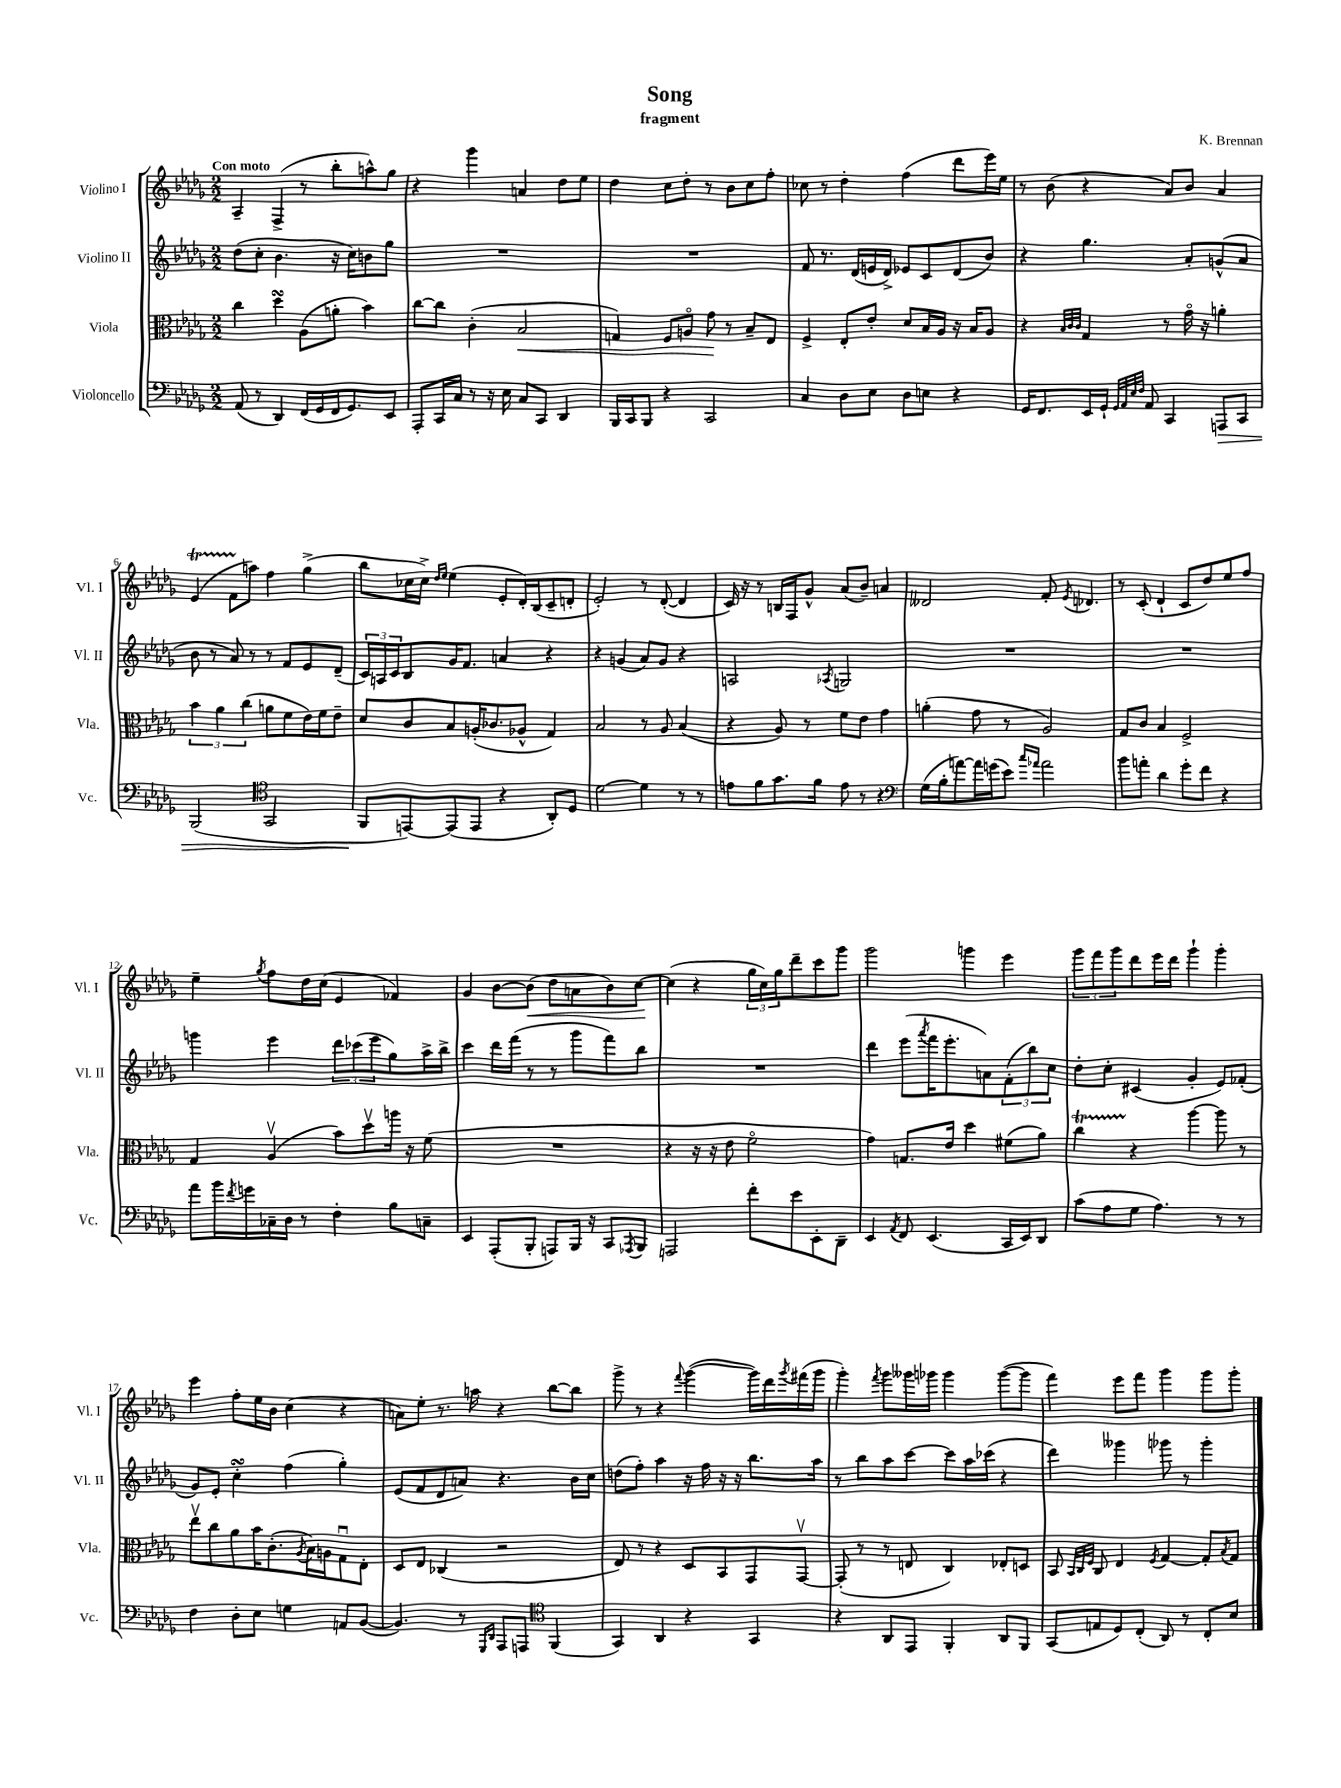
\header { title = "Song" composer = "K. Brennan" subtitle = "fragment" }
<<
\new StaffGroup <<
\new Staff = "s0" \with { instrumentName = "Violino I" shortInstrumentName = "Vl. I" } {
    \clef treble \key des \major \numericTimeSignature \time 2/2 \tempo "Con moto"
    aes4-- f4->( r8 bes''8-. a''8-^) ges''8 |
    r4 ges'''4 a'4 des''8 ees''8 |
    des''4 c''8 des''8-. r8 bes'8 c''8 f''8-. |
    ces''8 r8 des''4-. f''4( des'''8 ees'''16) ees''16 |
    r8 bes'8( r4 aes'8) bes'8 aes'4 |
    ees'4\startTrillSpan( f'8 a''8\stopTrillSpan) f''4 ges''4->( |
    bes''8 ces''16 ces''16->) \grace { des''16 ees''16 } ees''4( ees'8-. des'16-.) bes16( c'8-- d'8-. |
    ees'2-.) r8 des'8~-.( des'4 |
    c'16) r16 r8 b16 f16 ges'8-^ aes'8( bes'8--) a'4 |
    deses'2 f'8-. \acciaccatura { ees'8 } des'4. |
    r8 c'8-.( des'4-! c'8 des''8) ees''8 f''8 |
    ees''4-- \acciaccatura { ges''8 } f''8 des''16 c''16( ees'4 fes'4) |
    ges'4 bes'8~ bes'8\<( des''8 a'8 bes'8) c''8~\! |
    c''4( r4 \tuplet 3/2 { ges''16 c''16) ges''16 } des'''8-- c'''8 ges'''8 |
    ges'''2 g'''4 ees'''4 |
    \tuplet 3/2 { ges'''8 f'''8 ges'''8 } des'''8 ees'''16 des'''16 ges'''4-! ges'''4-. |
    ees'''4 f''8-. ees''16 bes'16 c''4( r4 |
    a'8) ees''8-. r8. a''16 r4 bes''8~ bes''8 |
    ges'''8-> r8 r4 \appoggiatura { f'''8 } ges'''4~( ges'''16) des'''16 \acciaccatura { ges'''8 } fis'''16( ges'''16 |
    ges'''4-.) \acciaccatura { f'''8 } ges'''8 geses'''16 ges'''16 ges'''4 ges'''8~( ges'''8 |
    f'''4) ees'''8 f'''8 ges'''4 ges'''8 ges'''8-. \bar "|." |
}
\new Staff = "s1" \with { instrumentName = "Violino II" shortInstrumentName = "Vl. II" } {
    \clef treble \key des \major \numericTimeSignature \time 2/2
    des''8( c''8-. bes'4. r16 c''16) b'8 ges''8 |
    R1 |
    R1 |
    f'8 r8. des'16( e'16 des'16->) ees'8 c'8 des'8( bes'8) |
    r4 ges''4. aes'8-. g'8-^( aes'8 |
    bes'8 r8 aes'8) r8 r8 f'8 ees'8 des'8--( |
    \tuplet 3/2 { c'16) a16 c'16 } bes8 ges'16 f'8. a'4 r4 |
    r4 g'4( aes'8) g'8 r4 |
    a2 \acciaccatura { aes8 } g2 |
    R1 |
    R1 |
    g'''4 ees'''4 \tuplet 3/2 { des'''8 ces'''8( ees'''8 } ges''8) aes''16-> bes''16-> |
    c'''4 des'''16 f'''16( r8 r8 ges'''8 f'''8) bes''8 |
    R1 |
    des'''4 ees'''8( \acciaccatura { aes'''8 } f'''16 ees'''8.-. a'8) \tuplet 3/2 { f'8-.( bes''8) c''8 } |
    des''8-. c''8-. cis'4( ges'4-. ees'8) fes'8-.( |
    ges'8) ees'8-. c''4-.\turn f''4( ges''4-.) |
    ees'8( f'8 des'8 a'8) r4. bes'16 c''16 |
    d''8( f''8-.) aes''4 r16 f''16 r16 r16 bes''8. aes''16 |
    r8 bes''8 aes''8 c'''8~ c'''8 aes''16 ces'''16( r4 |
    des'''4) geses'''4 ges'''8 r8 ges'''4-. \bar "|." |
}
\new Staff = "s2" \with { instrumentName = "Viola" shortInstrumentName = "Vla." } {
    \clef alto \key des \major \numericTimeSignature \time 2/2
    c''4 des''4\turn aes8( a'8-. bes'4) |
    c''8~ c''8 c'4-.( bes2\< |
    g4) f8 a8\flageolet ges'8\! r8 bes8-- ees8 |
    f4-> ees8-. ees'8-. des'8 bes16 aes16 r16 bes16 aes8 |
    r4 \grace { bes32 c'32 c'32 } ges4 r8 ges'16\flageolet r16 a'4-. |
    \tuplet 3/2 { bes'4 aes'4 c''4( } a'8 f'8 ees'16) f'16 ees'8-- |
    des'8 c'8 bes8 a16-.( ces'8. aes8-^ ges4) |
    bes2 r8 aes8 bes4( |
    r4 aes8) r8 f'8 ees'8 ges'4 |
    a'4-.( ges'8 r8 aes2) |
    ges8 c'8 bes4 f2-> |
    ges4 aes4\upbow( bes'8) des''8\upbow a''16 r16 f'8( |
    R1 |
    r4 r16 r16 ees'8 f'2\flageolet |
    ges'4) g8. ees'16 des''4 fis'8( aes'8) |
    c''4\startTrillSpan r4\stopTrillSpan aes''4~ aes''8 r8 |
    ees''8\upbow c''8 aes'8 bes'16 c'8.-.( \acciaccatura { aes8 } bes16) a16 ges8\downbow ees8-. |
    des8 ees8 ces4( r2 |
    ees8) r8 r4 des8 bes,8 ges,8 ges,8~\upbow |
    ges,8-.( r8 r8 e8 c4) ees8-. d8 |
    bes,8 \grace { bes,32 c32 f32 } c8 ees4 \acciaccatura { f8 } ges4~ ges8-. \acciaccatura { bes8 } ges8 \bar "|." |
}
\new Staff = "s3" \with { instrumentName = "Violoncello" shortInstrumentName = "Vc." } {
    \clef bass \key des \major \numericTimeSignature \time 2/2
    aes,8( r8 des,4) f,16( ges,16 f,16 ges,8.) ees,8 |
    aes,,8-. c,16 c16 r8 r16 ees16 c8 c,8 des,4 |
    bes,,16 c,16 bes,,8 r4 c,2 |
    c4 des8 ees8 des8 e8 r4 |
    ges,16 f,8. ees,16 ges,16-! \grace { ges,32 aes,32 ees32 f32 } aes,8 c,4 a,,8\> c,8 |
    bes,,2( \clef tenor ges,2 |
    f,8\! e,8~) e,8( e,8 r4 aes,8-.) des8 |
    des'2~ des'4 r8 r8 |
    e'8 f'8 ges'8. f'16 e'8 r8 r4 |
    \clef bass ges16( bes16-. a'8~) a'16 g'16( ees'8) \grace { c''16 aes'16 } aes'2 |
    bes'8 a'8-. des'4 ges'8-. f'8 r4 |
    aes'8 bes'16 \acciaccatura { f'8 } g'16 ces16-- des16 r8 f4-. bes8 c8-- |
    ees,4 aes,,8-.( bes,,8-. a,,8) bes,,16 r16 c,8 \acciaccatura { aes,,8 } bes,,8 |
    a,,2 f'8-. ees'8 ees,8-. des,8-- |
    ees,4 \acciaccatura { aes,8 } f,8 ees,4.( c,16 ees,16) des,8 |
    c'8( aes8 ges8 aes4.) r8 r8 |
    f4 des8-. ees8 g4 a,8 bes,8~( |
    bes,4.) r8 \grace { ges,,16 des,16 } aes,,8 a,,8 \clef tenor f,4( |
    ges,4) aes,4 r4 ges,4 |
    r4 aes,8 ees,8 f,4-. aes,8 f,8 |
    ges,8( e8 des8) c8-.( aes,8) r8 c8-. bes8 \bar "|." |
}
>>
>>
